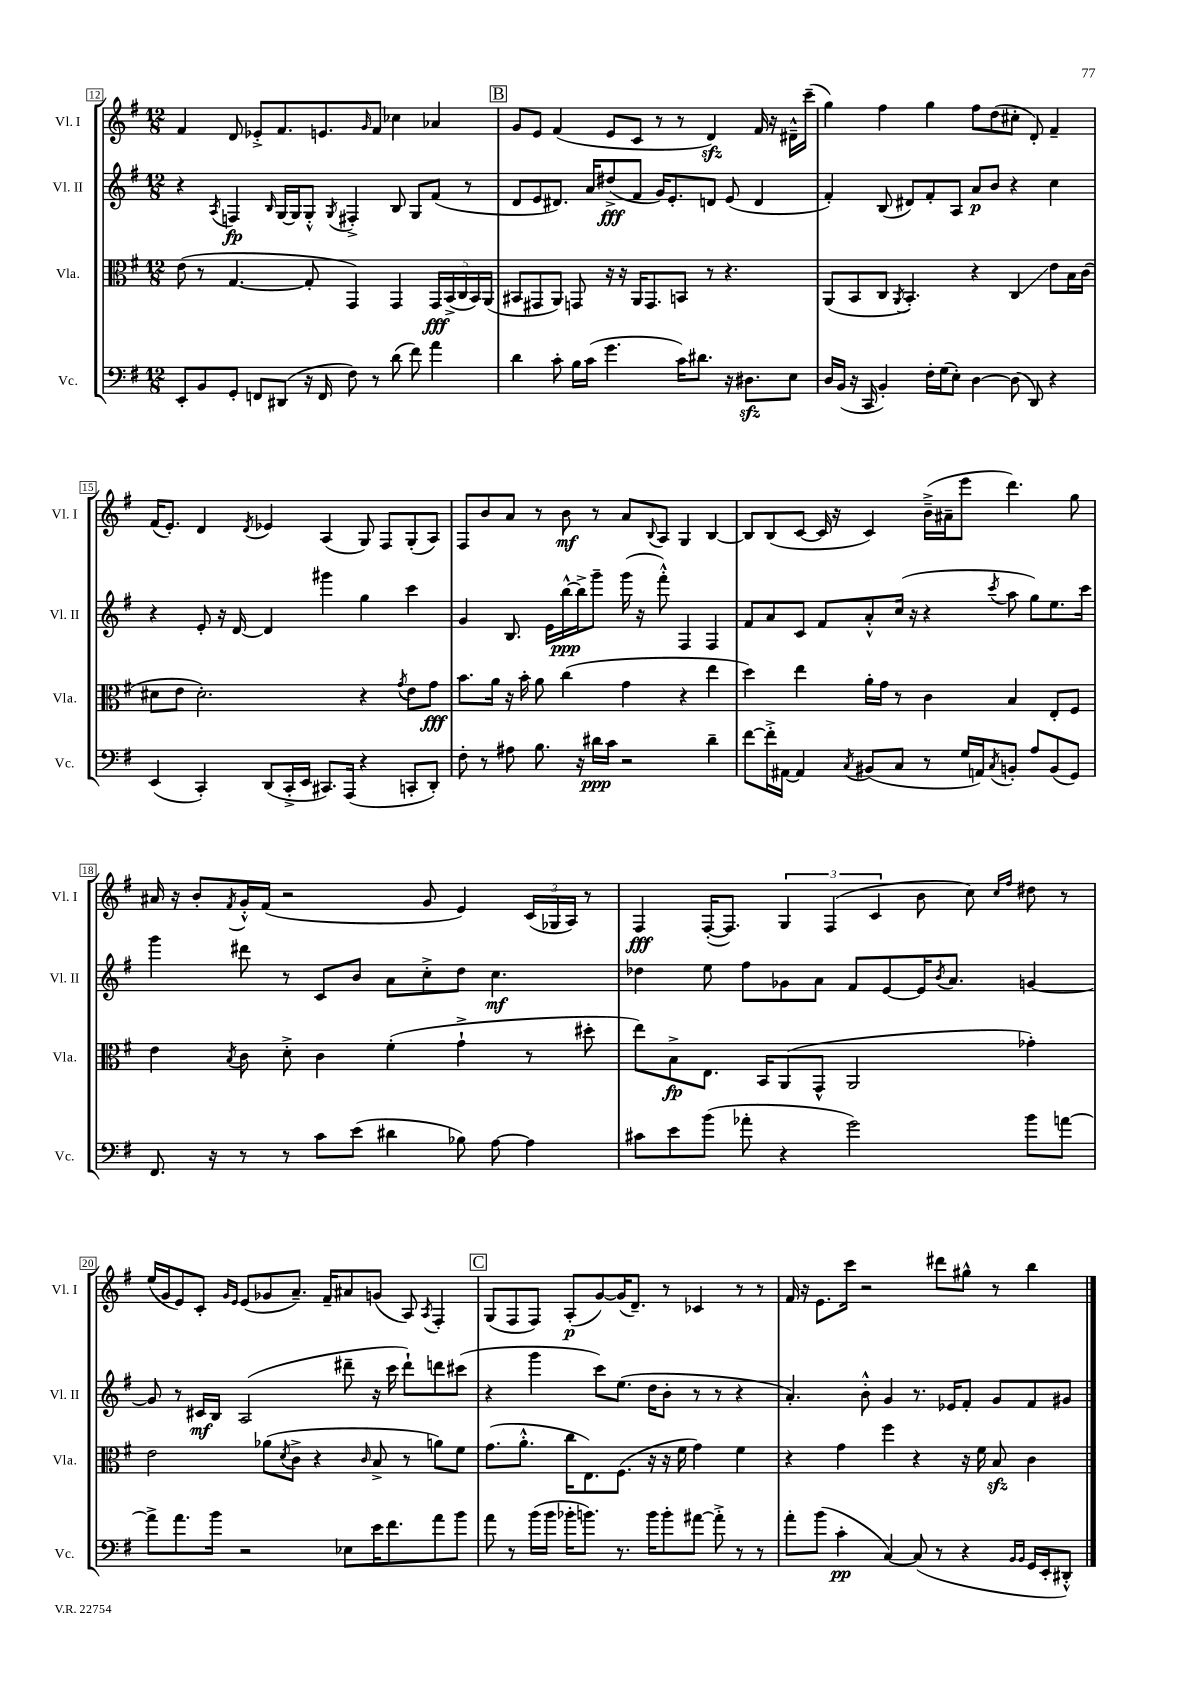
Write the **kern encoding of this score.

**kern	**kern	**kern	**kern
*staff4	*staff3	*staff2	*staff1
*clefF4	*clefC3	*clefG2	*clefG2
*k[f#]	*k[f#]	*k[f#]	*k[f#]
*M12/8	*M12/8	*M12/8	*M12/8
8EE'/L	(8e\	4r	4f#/
8BB/	8r	.	.
.	.	8qA/	.
8GG'/J	[4.G/	4F/	8d/
8FF/L	.	.	8e-'^/L
.	.	16qqB/	.
(8DD#/J	.	[16G/LL	8.f#/
.	.	16G/]J	.
16r	8G'/]	8G'^^/J	.
16FF/	.	.	8.e/
.	.	8qG/	.
8F#\)	4GG/)	4F#'^/	.
.	.	.	16qqg/
8r	.	.	8f#/J
(8d\	4GG/	8B/	4cc-\
8f#\)	.	8G/L	.
4a\	20GG/LL	(8f#/J	4a-/
.	(20BB^/	.	.
.	20C/	.	.
.	.	8r	.
.	20BB/)	.	.
.	(20AA/JJ	.	.
=	=	=	=
4d\	8BB#/L	8d/L	8g/L
.	8GG#/	8e/	8e/J
8c'\	8AA/J)	8.d#/J)	(4f#/
16B\LL	8GG/	.	.
(16c\JJ	.	16a/LK	.
4.g\	16r	(8dd#^/	8e/L
.	16r	.	.
.	16AA/LK	8f#/J	8c/J
.	8.GG/	.	.
.	.	16g/LK)	8r
.	.	8.e'/	.
16c\LK)	8BB/J	.	8r
8.d#\J	.	.	.
.	8r	8d/J	4d/)
16r	4.r	(8e/	.
8.D#\L	.	.	.
.	.	4d/	16f#/
.	.	.	16r
8E\J	.	.	16d#~^^\LL
.	.	.	(16ccc~\JJ
=	=	=	=
16D/LL	(8AA/L	4f#'/)	4gg\)
(16BB/JJ	.	.	.
16r	8BB/	.	.
16CC/	.	.	.
4BB'/)	8C/J	(8B/	4ff#\
.	8qAA/	.	.
.	4.BB'/)	8d#/L)	.
16F#'\LL	.	8f#'/	4gg\
(16G\J	.	.	.
8E'\J)	.	8A/J	.
[4D\	4r	8a/L	8ff#\L
.	.	8b/J	(8dd\
(8D\]	4C/	4r	8cc#'\J
8DD/)	.	.	8d'/)
4r	8e\L	4cc\	4f#~/
.	16B\L	.	.
.	(16c\JJ	.	.
=	=	=	=
(4EE/	8d#\L	4r	(16f#/LK
.	.	.	8.e'/J)
.	8e\J	.	.
4CC'/)	2.d#'\)	8e'/	4d/
.	.	16r	.
.	.	[16d/	.
.	.	.	8qd/
(8DD/L	.	4d/]	4e-/
16CC'^/L	.	.	.
16EE/JJ	.	.	.
8.CC#/L)	.	4ggg#\	(4A/
(16AAA/Jk	.	.	.
4r	4r	4gg\	8G/)
.	.	.	8F#/L
.	8qg/	.	.
8CC'/L	8e\L	4ccc\	(8G'/
8DD'/J)	8g\J	.	8A/J)
=	=	=	=
8F#'\	8.b\L	4g/	8F#/L
8r	.	.	8b/
.	16a\Jk	.	.
8A#\	16r	8.B/	8a/J
.	16b'\	.	.
8.B\	8a\	.	8r
.	.	16e\LL	.
.	(4cc\	[16bb^^\	8b\
16r	.	16bb^\]J	.
16d#\LL	.	8ggg~\J	8r
16c\JJ	.	.	.
2r	4g\	(16ggg\	8a/L
.	.	16r	.
.	.	.	8qqB/
.	.	8fff#'^^\)	8A/J
.	4r	4F#/	4G/
4d#~\	4ee\	4F#/	[4B/
=	=	=	=
[8f#\L	4dd\)	8f#/L	8B/]L
16f#'^\]L	.	8a/	(8B/
[16AA#\JJ	.	.	.
4AA#/]	4ee\	8c/J	[8c/J
.	.	8f#/L	16c/]
.	.	.	16r
8qC/	.	.	.
(8BB#/L	16a'\LL	8a'^^/	4c/)
.	16g\JJ	.	.
8C/J	8r	(16cc/Jk	.
.	.	16r	.
8r	4c\	4r	(16b~^\LL
.	.	.	16a#~\J
16G/LL	.	.	8eee\J
16AA/J)	.	.	.
8qC/	.	8qccc/	.
8BB'/J	4B/	8aa\	4.ddd\)
8A/L	.	8gg\L)	.
(8BB/	8E'/L	8.ee\	.
8GG/J)	8F#/J	.	8gg\
.	.	16ccc\Jk	.
=	=	=	=
8.FF#/	4e\	4ggg\	16a#/
.	.	.	16r
.	.	.	8b'/L
16r	.	.	.
.	8qB/	.	8qf#/
8r	8c\	8ddd#\	16g'^^/L
.	.	.	(16f#/JJ
8r	8d'^\	8r	2r
8c\L	4c\	8c/L	.
(8e\J	.	8b/J	.
4d#\	(4f#'\	8a\L	.
.	.	8cc'^\	8g/
8B-\)	4g`^\	8dd\J	4e/)
[8A\	.	4.cc\	.
4A\]	8r	.	(24c/LL
.	.	.	24G-/
.	.	.	24A/JJ)
.	8dd#'\	.	8r
=	=	=	=
8c#\L	8ee\L)	4dd-\	4F#/
8e\	8B^\	.	.
(8b\J	8.E\J	8ee\	([16F#'/LK
.	.	.	8.F#/]J)
8a-'\	.	8ff#\L	.
.	16BB/LK	.	.
4r	(8AA/	8g-\	6G/
.	8GG^^/J	8a\J	.
.	.	.	(6F#/
2g\)	2AA/	8f#/L	.
.	.	.	6c/
.	.	[8e/	.
.	.	16e/]K	8b\
.	.	8qb/	.
.	.	8.a/J	.
.	.	.	8cc\)
.	.	.	16qqcc/LL
.	.	.	16qqff#/JJ
8b\L	4g-'\)	[4g/	8dd#\
[8a\J	.	.	8r
=	=	=	=
8a^\]L	2e\	8g/]	(16ee/LL
.	.	.	16g/J
8.a\	.	8r	8e/)
.	.	16c#/LL	8c'/J
16b\Jk	.	16B/JJ	.
.	.	.	16qqg/LL
.	.	.	16qqe/JJ
2r	.	(2A/	(8e/L
.	(8a-\L	.	8g-/
.	8qd/	.	.
.	8c^\J	.	8.a~/J)
.	4r	.	.
.	.	.	16f#~/LK
8E-\L	.	8ddd#~\	8a#/
.	16qqc/	.	.
16e\K	8B^/	16r	(8g/J
8.f#\	.	16ccc\	.
.	8r	8ddd#`\L)	8A/)
.	.	.	8qA/
8a\	8a\L)	8ddd\	4F#'/
8b\J	8f#\J	(8ccc#\J	.
=	=	=	=
8a\	(8.g\L	4r	(8G/L
8r	.	.	8F#/
.	8.a'^^\J	.	.
(16b\LL	.	4ggg\	8F#/J)
16b\JJ	.	.	.
16b-'\LK	16cc\LK	.	(8A'/L
8.b\J)	8.E\)	.	.
.	.	8ccc\L)	[8g/)
8.r	(8.F#\J	(8.ee\J	(16g/]K
.	.	.	8.d~/J)
16b\LK	16r	16dd\LK	.
8b'\	16r	8b'\J	8r
.	16f#\	.	.
[8a#\J	4g\)	8r	4c-/
8a#'^\]	.	8r	.
8r	4f#\	4r	8r
8r	.	.	8r
=	=	=	=
8a'\L	4r	4.a'/)	16f#/
.	.	.	16r
(8b\J	.	.	8.e\L
4c'\	4g\	.	.
.	.	.	16ccc\Jk
.	.	8b'^^\	2r
[4C/)	4ff#\	4g/	.
(8C/]	4r	8.r	.
8r	.	.	8ddd#\L
.	.	16e-/LK	.
4r	16r	8f#'/J	8gg#^^\J
.	16f#\	.	.
.	8B/	8g/L	8r
16qqBB/LL	.	.	.
16qqBB/JJ	.	.	.
16GG/LL	4c\	8f#/	4bb\
16EE'/J	.	.	.
8DD#'^^/J)	.	8g#/J	.
==	==	==	==
*-	*-	*-	*-
